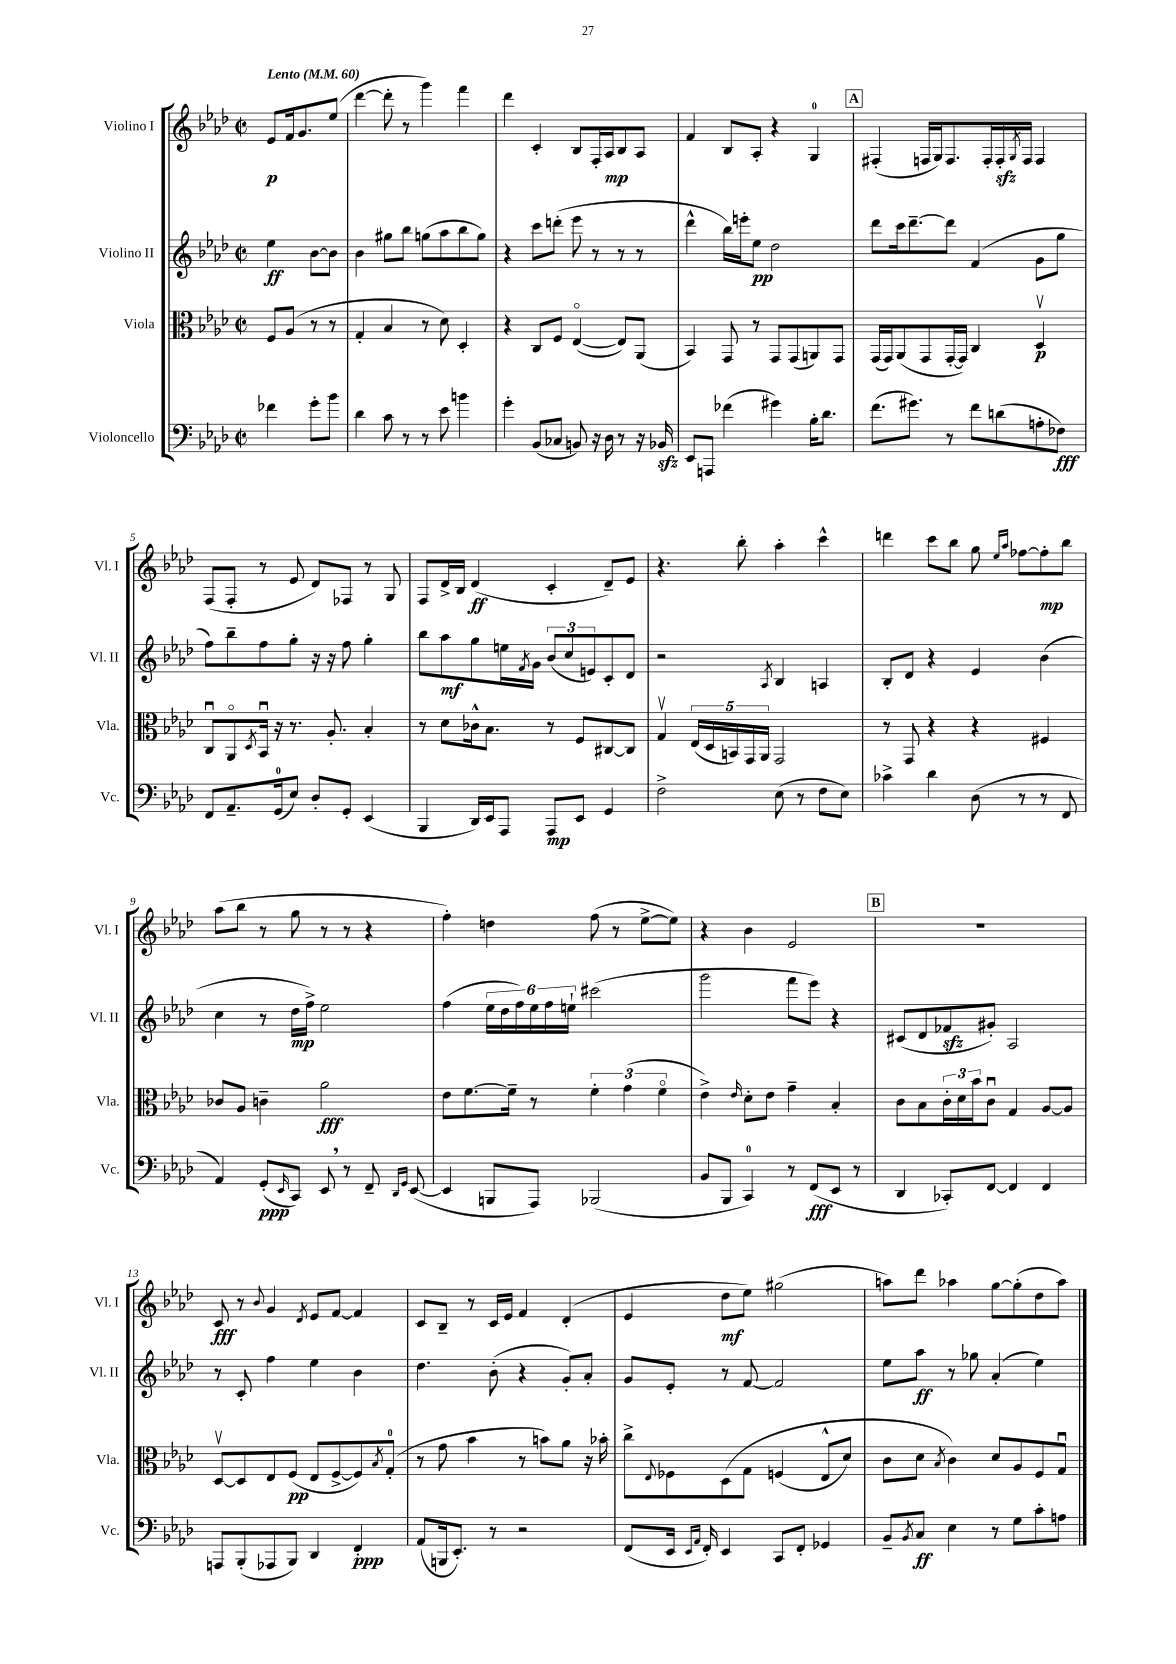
<<
\new StaffGroup <<
\new Staff = "s0" \with { instrumentName = "Violino I" shortInstrumentName = "Vl. I" } {
    \clef treble \key aes \major \defaultTimeSignature \time 2/2 \partial 2 \tempo "Lento" 4 = 60
    ees'8\p f'16 g'8. ees''8( |
    des'''4~ des'''8-. r8 g'''4) f'''4 |
    des'''4 c'4-. bes8 f16-. aes16\mp bes8 aes8 |
    f'4 bes8 aes8-. r4 g4-0 |
    \mark \markup { \box "A" } fis4-.( f16 g16) f8. f16-. f16-.\sfz \acciaccatura { g8 } f16 f4 |
    f8( f8-. r8 ees'8 des'8) fes8 r8 g8 |
    f8 des'16-> bes16 des'4\ff( c'4-. des'8--) ees'8 |
    r4. bes''8-. aes''4-. c'''4-^ |
    d'''4 c'''8 bes''8 g''8 \grace { ees''16 aes''16 } fes''8~ fes''8-.\mp bes''8 |
    aes''8( bes''8 r8 g''8 r8 r8 r4 |
    f''4-.) d''4 f''8( r8 ees''8~-> ees''8) |
    r4 bes'4 ees'2 |
    \mark \markup { \box "B" } R1 |
    c'8\fff r8 \appoggiatura { bes'8 } g'4 \acciaccatura { des'8 } ees'8 f'8~ f'4 |
    c'8 bes8-- r8 c'16 ees'16 f'4 des'4-.( |
    ees'4 des''8\mf ees''8) gis''2( |
    a''8) des'''8 aes''4 g''8~ g''8-.( des''8 aes''8) \bar "|." |
}
\new Staff = "s1" \with { instrumentName = "Violino II" shortInstrumentName = "Vl. II" } {
    \clef treble \key aes \major \defaultTimeSignature \time 2/2 \partial 2
    ees''4\ff bes'8~ bes'8 |
    bes'4 gis''8 bes''8 g''8( aes''8 bes''8 g''8) |
    r4 c'''8 d'''8-.( ees'''8 r8 r8 r8 |
    des'''4-^ bes''16) e'''16-. ees''8\pp des''2 |
    \mark \markup { \box "A" } des'''8 c'''16 des'''8.~-- des'''8 f'4( g'8 g''8 |
    f''8) bes''8-- f''8 g''8-. r16 r16 f''8 g''4-. |
    bes''8 aes''8\mf g''8 e''16 \acciaccatura { f'8 } g'16 \tuplet 3/2 { bes'8( c''8 e'8) } c'8-. des'8 |
    r2 \acciaccatura { aes8 } bes4 a4 |
    bes8-. des'8 r4 ees'4 bes'4( |
    c''4 r8 des''16\mp f''16->) ees''2 |
    f''4( \tuplet 6/4 { ees''16 des''16 f''16) ees''16 f''16 e''16-! } cis'''2( |
    g'''2 f'''8 ees'''8) r4 |
    \mark \markup { \box "B" } cis'8( des'8 fes'8\sfz gis'8-.) aes2 |
    r8 c'8-. f''4 ees''4 bes'4 |
    des''4. bes'8-.( r4 g'8-.) aes'8-. |
    g'8 ees'8-. r8 f'8~ f'2 |
    ees''8 aes''8\ff r8 ges''8 aes'4-.( ees''4) \bar "|." |
}
\new Staff = "s2" \with { instrumentName = "Viola" shortInstrumentName = "Vla." } {
    \clef alto \key aes \major \defaultTimeSignature \time 2/2 \partial 2
    f8 aes8( r8 r8 |
    g4-. bes4 r8 des'8) des4-. |
    r4 c8 f8 ees4~\flageolet( ees8) aes,8( |
    bes,4) g,8 r8 g,8 g,8( a,8) g,8 |
    \mark \markup { \box "A" } g,16( g,16) aes,8( g,8 g,16~-. g,16) c4 des4\upbow\p |
    c8\downbow aes,8\flageolet \acciaccatura { des8 } bes,16\downbow r16 r8. aes8.-. bes4-. |
    r8 des'8 ces'16-^ bes8. r8 f8 cis8~ cis8 |
    g4\upbow \tuplet 5/4 { ees16( des16 b,16) g,16 aes,16 } g,2 |
    r8 g,8 r4 r4 fis4 |
    ces'8 aes8 c'4-- aes'2\fff |
    ees'8 f'8.~ f'16-- r8 \tuplet 3/2 { f'4-. g'4( f'4\flageolet } |
    ees'4->) \grace { ees'16 } des'8-. ees'8 g'4-- bes4-. |
    \mark \markup { \box "B" } c'8 bes8 \tuplet 3/2 { c'16-. des'16 bes'16 } c'8\downbow g4 aes8~ aes8 |
    des8~\upbow des8 ees8 f8\pp( ees8 f8~-> f8) \acciaccatura { bes8 } g8-0-.( |
    r8 g'8 bes'4 r8 b'8) aes'8 r16 bes'16-. |
    c''8-> \appoggiatura { ees8 } fes8 des8\( g8 f4( ees8-^ des'8) |
    c'8 des'8 \acciaccatura { bes8 } c'4\) des'8 aes8 f8 g8\downbow \bar "|." |
}
\new Staff = "s3" \with { instrumentName = "Violoncello" shortInstrumentName = "Vc." } {
    \clef bass \key aes \major \defaultTimeSignature \time 2/2 \partial 2
    fes'4 g'8-. bes'8 |
    des'4 c'8 r8 r8 ees'8 b'4 |
    g'4-. bes,8( ces8 b,8) r16 des16 r8 r16 bes,16\sfz |
    ees,8 a,,8 fes'4( gis'4) bes16-. des'8. |
    \mark \markup { \box "A" } f'8.( gis'8.) r8 f'8 d'8( a8-. fes8\fff) |
    f,8 aes,8.-- g,16-0( ees8) des8-. g,8-. ees,4( |
    bes,,4 des,16) ees,16 aes,,8 aes,,8\mp ees,8 g,4 |
    f2-> ees8( r8 f8 ees8) |
    ces'4-> des'4 des8( r8 r8 f,8 |
    aes,4) g,8-.\ppp( \grace { ees,16 } c,8) ees,8 \breathe r8 f,8-- \grace { des,16 g,16 } ees,8~( |
    ees,4 b,,8 aes,,8) bes,,2( |
    bes,8 bes,,8 c,4-0) r8 f,8\fff( ees,8 r8 |
    \mark \markup { \box "B" } des,4 ces,8-.) f,8~ f,4 f,4 |
    a,,8 bes,,8-.( aes,,8 bes,,8) des,4 f,4-.\ppp |
    aes,8( b,,16 ees,8.-.) r8 r2 |
    f,8( ees,16 \grace { ees,16 aes,16 } f,16-.) ees,4 c,8 f,8-. ges,4 |
    bes,8-- \acciaccatura { bes,8 } c8\ff ees4 r8 g8 c'8-. a8 \bar "|." |
}
>>
>>
